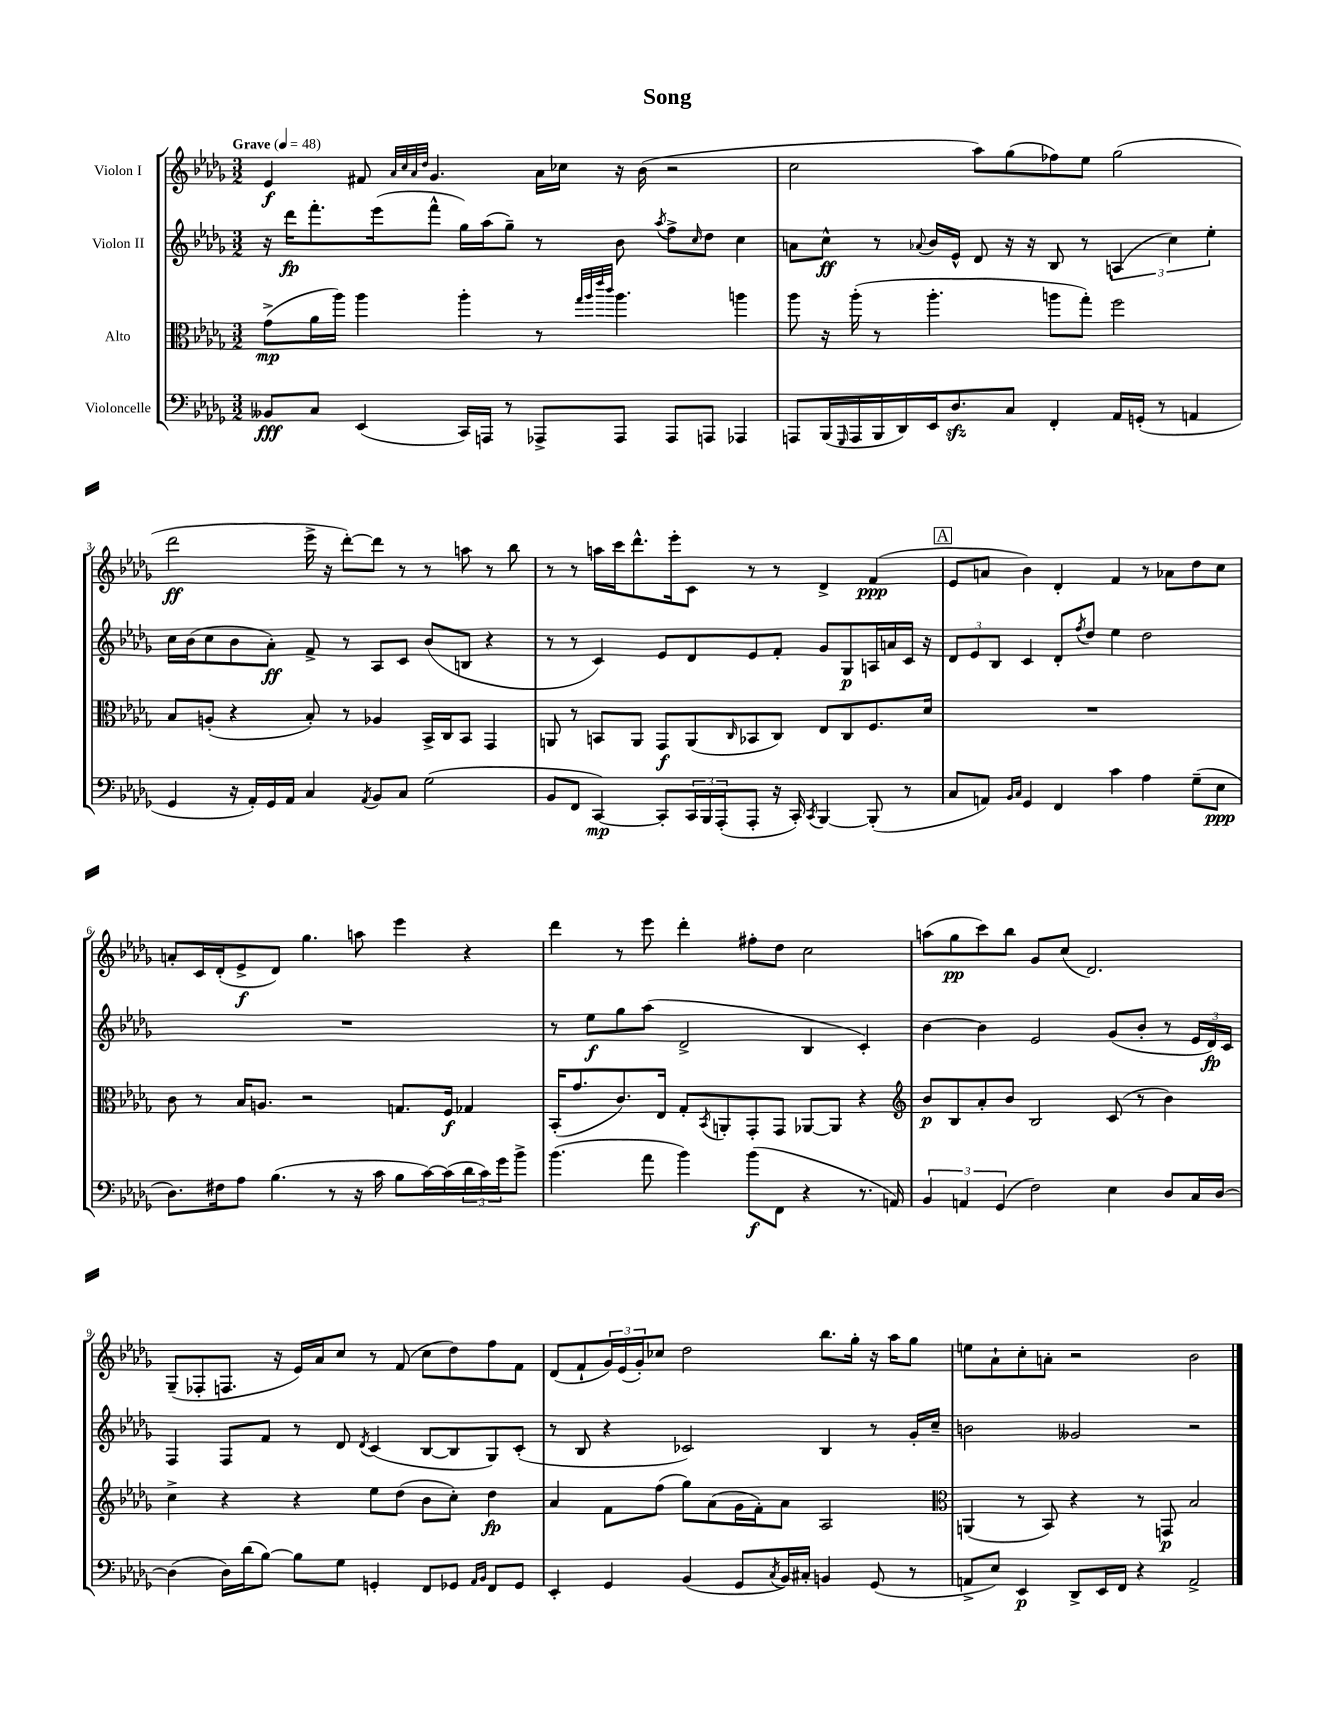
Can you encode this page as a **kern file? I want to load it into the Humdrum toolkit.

**kern	**kern	**kern	**kern
*staff4	*staff3	*staff2	*staff1
*clefF4	*clefC3	*clefG2	*clefG2
*k[b-e-a-d-g-]	*k[b-e-a-d-g-]	*k[b-e-a-d-g-]	*k[b-e-a-d-g-]
*M3/2	*M3/2	*M3/2	*M3/2
*MM48	*MM48	*MM48	*MM48
8BB--/L	(8g-^\L	16r	4e-/
.	.	16ddd-\LK	.
8C/J	16a-\L	8.fff'\	.
.	16aa-\JJ)	.	.
(4EE-/	4aa-\	.	8f#/
.	.	(16eee-\k	.
.	.	.	32qqa-/LLL
.	.	.	32qqcc/
.	.	.	32qqa-/
.	.	.	32qqdd-/JJJ
.	.	8fff^^\J	4.g-/
16CC/LL)	4aa-'\	16gg-\LL)	.
16AAA/JJ	.	(16aa-\J	.
8r	.	8gg-~\J)	.
8AAA-^/L	8r	8r	16a-\LL
.	.	.	16cc-\JJ
.	32qqgg-/LLL	.	.
.	32qqaa-/	.	.
.	32qqeee-/	.	.
.	32qqccc/JJJ	.	.
8AAA-/J	4.aa-\	8b-\	16r
.	.	.	(16b-\
.	.	8qaa-/	.
8AAA-/L	.	8ff^\L	2r
.	.	16qqcc/	.
8AAA/J	.	8dd-\J	.
4AAA-/	4aa\	4cc\	.
=	=	=	=
8AAA/L	8aa-\	8a\L	2cc\
(16BBB-/L	16r	8cc^^\J	.
16qqGGG-/	.	.	.
16AAA/	(16aa-'\	.	.
16BBB-/	8r	8r	.
16DD-/)	.	.	.
.	.	8qqa-/	.
16EE-/J	4.aa-'\	16b-/LL	.
8.D-/	.	16e-^^/JJ	.
.	.	8d-/	8aa-\L)
8C/J	.	16r	(8gg-\
.	.	16r	.
4FF'/	8aa\L	8B-/	8ff-\)
.	8gg-'\J)	8r	8ee-\J
16AA-/LL	2ff\	(6A/	(2gg-\
(16GG'/JJ	.	.	.
8r	.	.	.
.	.	6cc\)	.
4AA/	.	.	.
.	.	6ee-'\	.
=	=	=	=
4GG-/	8B-/L	16cc\LL	2ddd-\
.	.	(16b-\J	.
.	(8A'/J	8cc\	.
16r	4r	8b-\	.
16AA-'/LL)	.	.	.
16GG-/	.	8a-'\J)	.
16AA-/JJ	.	.	.
4C/	8B-'/)	8f^/	16eee-^\
.	.	.	16r
.	8r	8r	[8ddd-'\L)
8qAA-/	.	.	.
8BB-/L	4A-/	8A-/L	8ddd-\]J
8C/J	.	8c/J	8r
(2G-\	16BB-^/LL	(8b-/L	8r
.	16C/J	.	.
.	8BB-/J	8B/J	8aa\
.	4GG-/	4r	8r
.	.	.	8bb-\
=	=	=	=
8BB-/L	8AA/	8r	8r
8FF/J	8r	8r	8r
[4CC/)	8BB/L	4c/)	16aa\LL
.	.	.	16ccc\J
.	8AA/J	.	8.ddd-^^\
8CC'/]L	8GG-/L	8e-/L	.
.	.	.	16eee-'\k
24CC/L	(8AA/	8d-/	8c\J
24BBB-/	.	.	.
(24AAA-'/J	.	.	.
.	16qqC/	.	.
8AAA-'/J	8BB-/	8e-/	8r
16r	8C/J)	8f'/J	8r
16CC'/)	.	.	.
8qCC/	.	.	.
[4BBB-/	8E-/L	8g-/L	4d-^/
.	8C/	8G-/	.
(8BBB-'/]	8.F/	16A/L	(4f/
.	.	16a/	.
8r	.	16c/JJ	.
.	16d-/Jk	16r	.
=	=	=	=
8C/L	1.r	12d-/L	8e-/L
.	.	12e-/	.
8AA/J)	.	.	8a/J
.	.	12B-/J	.
16qqBB-/LL	.	.	.
16qqC/JJ	.	.	.
4GG-/	.	4c/	4b-\)
4FF/	.	8d-'/L	4d-'/
.	.	8qff/	.
.	.	8dd-/J	.
4c\	.	4ee-\	4f/
4A-\	.	2dd-\	8r
.	.	.	8a-\L
(8G-~\L	.	.	8dd-\
8E-\J	.	.	8cc\J
=	=	=	=
8.D-\L)	8c\	1.r	8a'/L
.	8r	.	16c/L
16F#\k	.	.	(16d-'/J
8A-\J	16B-/LK	.	8e-^/
.	8.A/J	.	.
(4.B-\	.	.	8d-/J)
.	2r	.	4.gg-\
8r	.	.	.
16r	.	.	8aa\
16c\	.	.	.
8B-\L	8.G/L	.	4eee-\
[16c\L)	.	.	.
(16c\]	16F/Jk	.	.
24d-\	4G-/	.	4r
24c\)	.	.	.
24g-\J	.	.	.
8b-^\J	.	.	.
=	=	=	=
(4.b-\	(16BB-'/LK	8r	4ddd-\
.	8.g-/	.	.
.	.	8ee-\L	.
.	8.c/)	8gg-\	8r
8a-\	.	(8aa-\J	8eee-\
.	16E-/Jk	.	.
4b-\)	8G-'/L	2d-^/	4ddd-'\
.	8qBB-/	.	.
.	8AA'/	.	.
(8b-\L	8GG-'/	.	8ff#'\L
8FF\J	8GG-/J	.	8dd-\J
4r	[8AA-/L	4B-/	2cc\
.	8AA-/]J	.	.
8.r	4r	4c'/)	.
16AA/)	.	.	.
=	=	=	=
*	*clefG2	*	*
6BB-/	8b-/L	[4b-\	(8aa\L
.	8B-/	.	8gg-\
6AA/	.	.	.
.	8a-'/	4b-\]	8ccc\)
(6GG-/	.	.	.
.	8b-/J	.	8bb-\J
2F\)	2B-/	2e-/	8g-/L
.	.	.	(8cc/J
.	.	.	2.d-/)
4E-\	(8c/	(8g-/L	.
.	8r	8b-'/J	.
8D-/L	4b-\)	8r	.
16C/L	.	24e-/LL	.
.	.	24d-/)	.
[16D-/JJ	.	.	.
.	.	24c/JJ	.
=	=	=	=
(4D-\]	4cc^\	4F/	(8G-~/L
.	.	.	8F-'/
16D-\LL)	4r	8F/L	8.F/J
(16d-\J	.	.	.
[8B-\J)	.	8f/J	.
.	.	.	16r
8B-\]L	4r	8r	16e-/LL)
.	.	.	16a-/J
8G-\J	.	8d-/	8cc/J
.	.	8qd-/	.
4GG'/	8ee-\L	(4c/	8r
.	(8dd-\J	.	(8f/
8FF/L	8b-\L	[8B-/L	8cc\L
8GG-/J	8cc'\J)	8B-/]	8dd-\)
16qqAA-/LL	.	.	.
16qqBB-/JJ	.	.	.
8FF/L	4dd-\	8G-/)	8ff\
8GG-/J	.	(8c'/J	8f\J
=	=	=	=
4EE-'/	4a-/	8r	(8d-/L
.	.	8B-/	8f`/
4GG-/	8f\L	4r	24g-/L)
.	.	.	(24e-/
.	.	.	24g-'/J)
.	(8ff\J	.	8cc-/J
(4BB-/	8gg-\L)	2c-/)	2dd-\
.	(8a-\	.	.
8GG-/L	16g-\L	.	.
.	16f'\J)	.	.
8qC/	.	.	.
16BB-/L)	8a-\J	.	.
16C#'/JJ	.	.	.
4BB/	2A-/	4B-/	8.bb-\L
.	.	.	16gg-'\Jk
(8GG-/	.	8r	16r
.	.	.	16aa-\LK
8r	.	16g-'/LL	8gg-\J
.	.	16cc~/JJ	.
=	=	=	=
*	*clefC3	*	*
8AA^/L	(4AA/	2b\	8ee\L
8E-/J)	.	.	8a-`\
4EE-/	8r	.	8cc'\
.	8BB-/)	.	8a'\J
8DD-^/L	4r	2g--/	2r
16EE-/L	.	.	.
16FF/JJ	.	.	.
4r	8r	.	.
.	8GG/	.	.
2AA^/	2B-/	2r	2b-\
==	==	==	==
*-	*-	*-	*-
